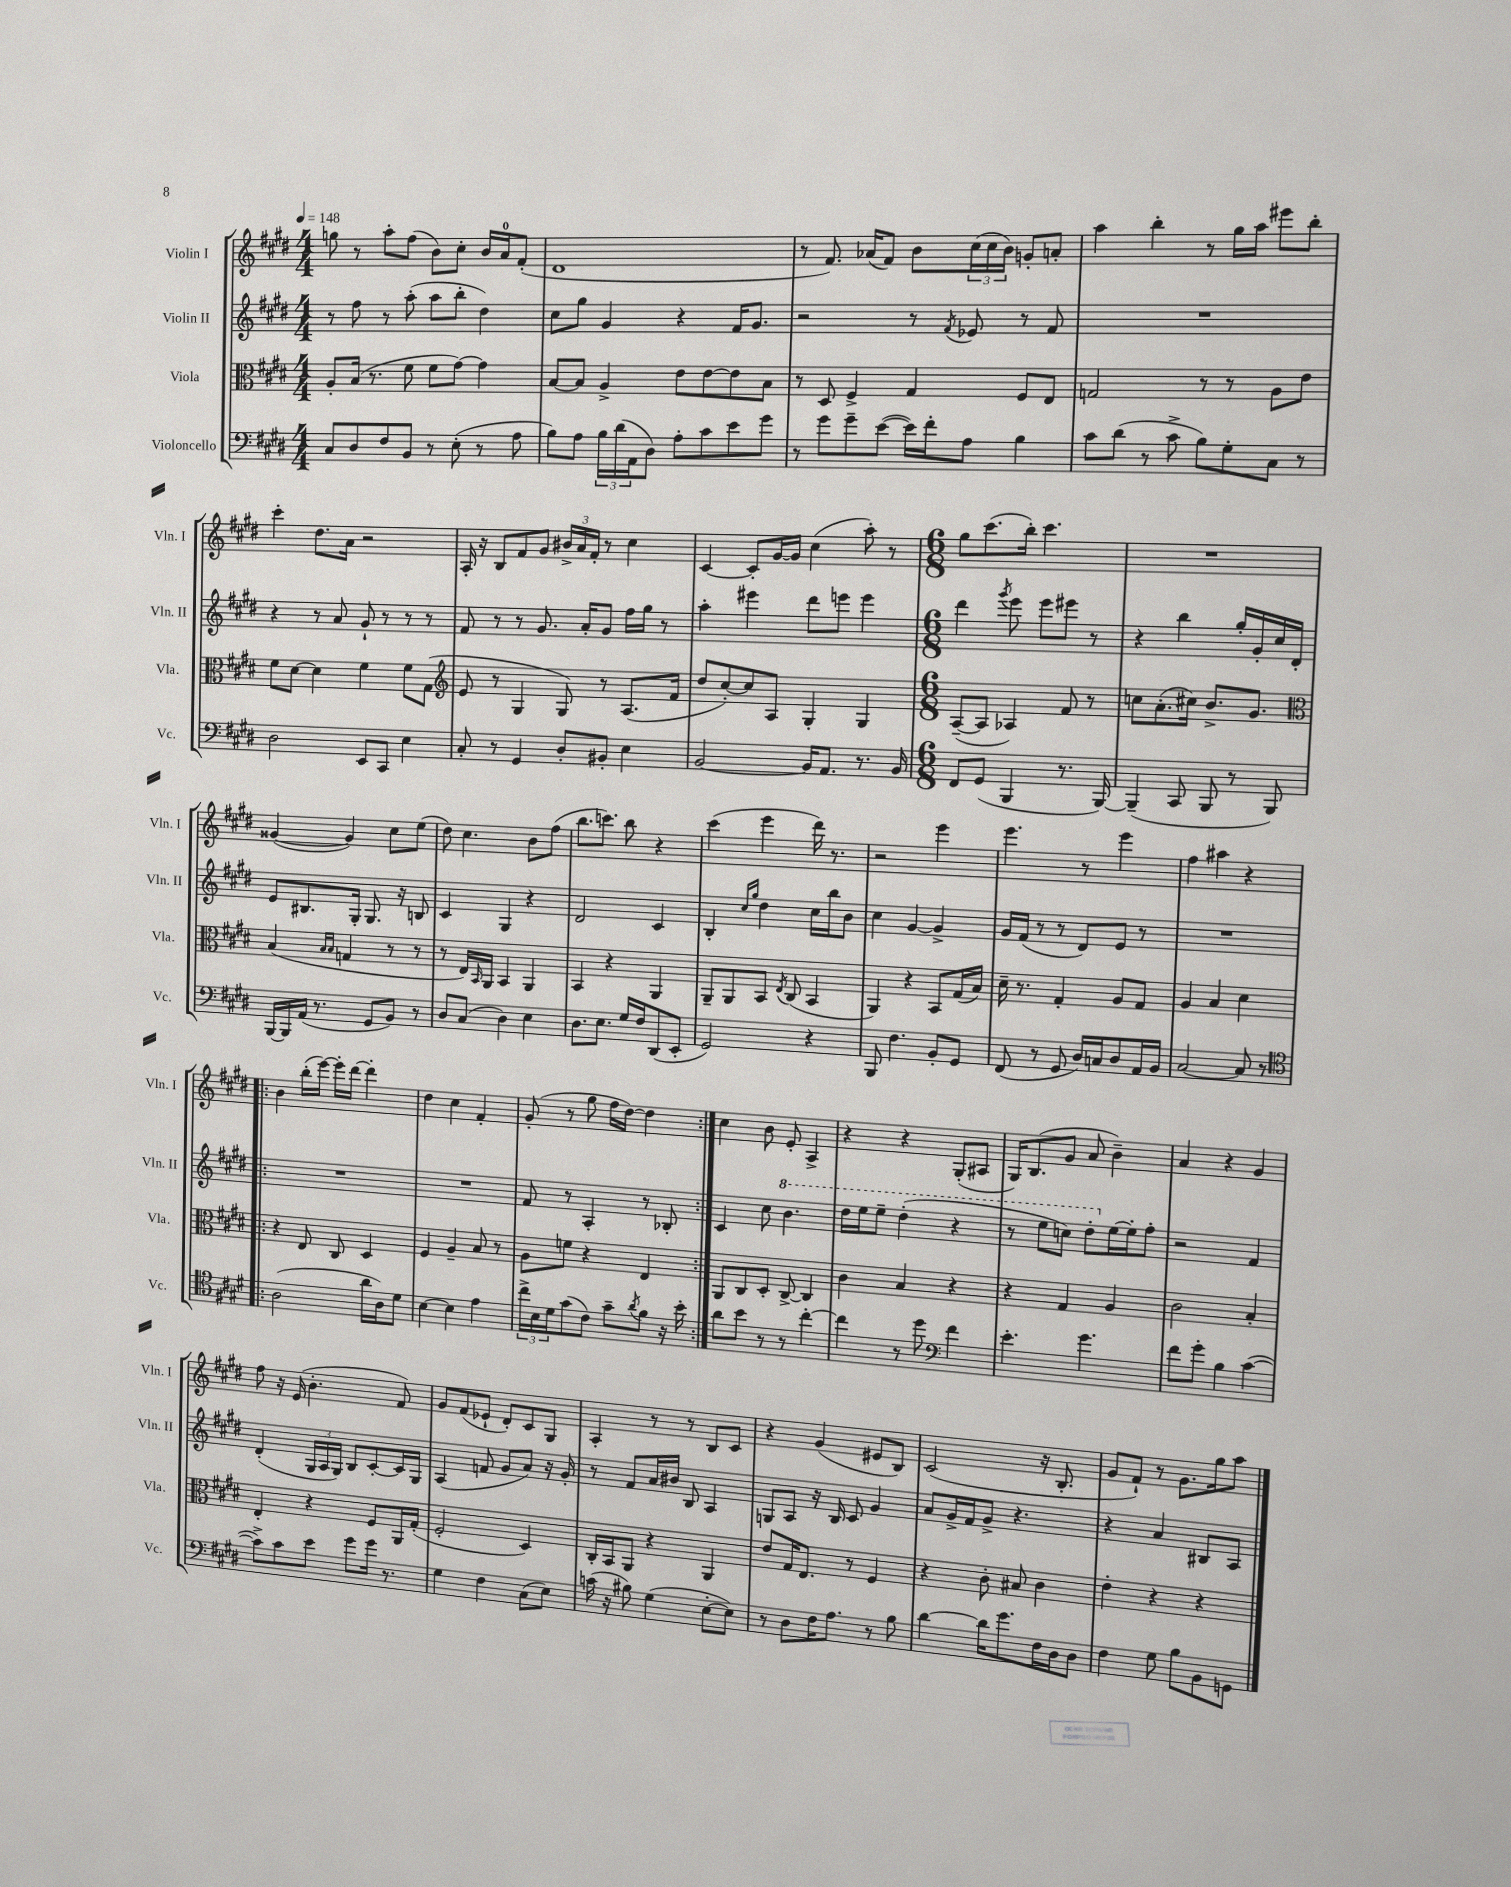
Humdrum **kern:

**kern	**kern	**kern	**kern
*part4	*part3	*part2	*part1
*staff4	*staff3	*staff2	*staff1
*I"Violoncello	*I"Viola	*I"Violin II	*I"Violin I
*I'Vc.	*I'Vla.	*I'Vln. II	*I'Vln. I
*clefF4	*clefC3	*clefG2	*clefG2
*k[f#c#g#d#]	*k[f#c#g#d#]	*k[f#c#g#d#]	*k[f#c#g#d#]
*M4/4	*M4/4	*M4/4	*M4/4
*MM148	*MM148	*MM148	*MM148
=1	=1	=1	=1
8C#/L	8A'/L	8r	8ggn\
8D#/	(16B/Jk	8ff#\	8r
.	8.r	.	.
8F#/	.	8r	8aa'\L
8BB/J	8f#\	(8aa'\	(8ff#\J
8r	8f#\L	8aa\L	8b\L)
(8E'\	[8g#\J)	8bb'\J	8cc#'\J
8r	4g#\]	4dd#\)	16b/LL
.	.	.	16a/J
8A\	.	.	(8f#'/J
=2	=2	=2	=2
8B\L)	[8B/L	8cc#\L	1d#
8A\J	8B/J]	8gg#\J	.
24B\LL	4A^/	4g#/	.
(24d#\	.	.	.
24AA\J	.	.	.
8D#\J)	.	.	.
8A'\L	8e\L	4r	.
8c#\	[8e\	.	.
8e\	8e\]	16f#/KL	.
.	.	8.g#/J	.
8g#\J	8B\J	.	.
=3	=3	=3	=3
8r	8r	2r	8r
8g#\L	8D#/	.	8.f#/)
8g#~\	4F#^/	.	.
.	.	.	(16a-X/KL
([8e\J	.	.	8f#/J)
16e\LL])	4G#/	8r	8b\L
16f#'\J	.	.	.
.	.	8qf#/	.
8A\J	.	8e-X/	(24cc#\L
.	.	.	24cc#\
.	.	.	24b\JJ)
4B\	8F#/L	8r	8gn'/L
.	8E/J	8f#/	8an'/J
=4	=4	=4	=4
8c#\L	2Gn/	1r	4aa\
(8d#\J	.	.	.
8r	.	.	4bb'\
8c#^\	.	.	.
8B\L)	8r	.	8r
8G#'\	8r	.	16gg#\LL
.	.	.	16aa\JJ
8C#\J	8A\L	.	8eee#X\L
8r	8e\J	.	8bb'\J
!!LO:LB:g=z
=5	=5	=5	=5
2D#\	8f#\L	4r	4ccc#'\
.	[8d#\J	.	.
.	4d#\]	8r	8.dd#\L
.	.	8a/	.
.	.	.	16a\Jk
8EE/L	4f#\	8g#`/	2r
8CC#/J	.	8r	.
4E\	8f#\L	8r	.
.	(8G#\J	8r	.
=6	=6	=6	=6
*	*clefG2	*	*
8C#'/	8e/	8f#/	16A'/
.	.	.	16r
8r	8r	8r	8B/L
4GG#/	4G#/	8r	8f#/
.	.	8.g#/	8g#/J
8D#'/L	8G#/)	.	24b#X^/LL
.	.	.	24a/
.	.	16a'/KL	.
.	.	.	24f#'/JJ
8BB#X'/J	8r	8g#/J	8r
4E\	(8.A/L	16ff#\LL	4cc#\
.	.	16gg#\JJ	.
.	.	8r	.
.	16f#/Jk	.	.
=7	=7	=7	=7
[2BB/	8dd#/L	4aa'\	[4c#/
.	[8cc#'/)	.	.
.	8cc#/]	4eee#X\	8c#'/L]
.	8A/J	.	[16g#/L
.	.	.	16g#/JJ]
16BB/KL]	4G#'/	8ddd#\L	(4cc#\
8.AA/J	.	.	.
.	.	8eeen\J	.
8.r	4G#/	4eee\	8aa'\)
.	.	.	8r
16BB/	.	.	.
=8	=8	=8	=8
*M6/8	*M6/8	*M6/8	*M6/8
8FF#/L	([8A~/L	4ddd#\	8gg#\L
(8GG#/J	8A/J]	.	(8.ccc#\
.	.	8qggg#/	.
4BBB/	4A-X/)	8eee\	.
.	.	.	16bb'\Jk)
.	.	8eee\L	4.ccc#\
8.r	8f#/	8eee#X\J	.
.	8r	8r	.
[16BBB/)	.	.	.
=9	=9	=9	=9
(4BBB~/]	8ccn\L	4r	2.r
.	(8.a'\	.	.
8CC#/	.	4bb\	.
.	16cc#X\Jk)	.	.
8BBB/	8.b^/L	.	.
8r	.	16gg#'/LL	.
.	8.g#/J	16g#'/	.
8BBB/)	.	16cc#/	.
.	.	16d#'/JJ	.
!!LO:LB:g=z
=10	=10	=10	=10
*	*clefC3	*	*
[16BBB/LL	(4B/	8e/L	([4g##X/
16BBB/]	.	.	.
(16AA/JJ	.	8.B#X/	.
8.r	.	.	.
.	16qqB/LL	.	.
.	16qqB/JJ	.	.
.	4Gn/	.	4g##/])
.	.	16G#'/Jk	.
8GG#/L	.	8.G#/	.
8BB/J)	8r	.	8cc#\L
.	.	16r	.
8r	8r	8Bn/	(8ee\J
=11	=11	=11	=11
8D#/L	8r	4c#/	8dd#\)
(8C#/J	16E/LL)	.	4.cc#\
.	16qqBB/	.	.
.	16AA/JJ	.	.
4D#\)	4BB/	4G#/	.
4E\	4AA/	4r	8b\L
.	.	.	(8ff#\J
=12	=12	=12	=12
8.D#\L	4BB/	2d#/	8.bb\L
8.E\J	.	.	8.cccn\J)
.	4r	.	.
16G#/LL	.	.	8bb\
16F#/J	.	.	.
(8DD#/	4AA/	4c#/	4r
8EE'/J	.	.	.
=13	=13	=13	=13
2GG#/)	8AA~/L	4B'/	(4ccc#\
.	8AA/	.	.
.	.	16qqcc#/LL	.
.	.	16qqgg#/JJ	.
.	8BB/J	4dd#\	4eee\
.	8qE/	.	.
.	(8C#/	.	.
4r	4BB/	16cc#\LL	16ddd#\)
.	.	16bb\J	8.r
.	.	8b\J	.
=14	=14	=14	=14
8BBB/	4AA/)	4cc#\	2r
4.F#\	.	.	.
.	4r	[4g#/	.
8BB'/L	8BB/L	4g#^/]	4eee\
8GG#/J	(16G#/L	.	.
.	16B/JJ)	.	.
=15	=15	=15	=15
(8FF#/	16d#~\	16g#/LL	4.eee\
.	8.r	(16f#/JJ	.
8r	.	8r	.
8GG#/	4G#'/	8r	.
16D#/LL)	.	8d#/L)	8r
16Cn/J	.	.	.
8D#/	8A/L	8e/J	4eee\
16AA/L	8G#/J	8r	.
16BB/JJ	.	.	.
=16	=16	=16	=16
[2C#/	4A/	2.r	4ff#\
.	4B/	.	4aa#X\
8C#/]	4d#\	.	4r
8r	.	.	.
!!LO:LB:g=z
=17!|:	=17!|:	=17!|:	=17!|:
*clefC4	*	*	*
(2A\	4r	2.r	4b\
.	8E/	.	(16bb'\LL
.	.	.	[16eee\JJ)
.	8C#/	.	16eee'\LL]
.	.	.	[16ddd#\JJ
16a\LL	4D#/	.	4ddd#'\]
16A\J)	.	.	.
8d#\J	.	.	.
=18	=18	=18	=18
[4B\	4F#/	2.r	4dd#\
4B\]	4A~/	.	4cc#\
4e\	8B/	.	4f#'/
.	8r	.	.
=19	=19	=19	=19
24cc#^\LL	8A\L	8f#/	(8g#'/
24B\	.	.	.
24d#\J	.	.	.
(8g#\	8fn\J	8r	8r
8c#\J)	4r	4A'/	8gg#\
8g#~\L	.	.	16ff#\LL
.	.	.	[16dd#\JJ)
8qa/	.	.	.
8f#\J	4E/	8r	4dd#\]
16r	.	8B-X'/	.
16b'\	.	.	.
=20:|!	=20:|!	=20:|!	=20:|!
8a\L	8AA/L	4c#/	4cc#\
8b\J	8C#/	.	.
8r	8D#'/J	8cc#\	8b\
*	*	*8va	*
8r	[8C#^/	4.bb\	8e'/
[4cc#'\	4C#/]	.	4A^/
=21	=21	=21	=21
4cc#\]	4c#\	16ddd#\LL	4r
.	.	16eee\J	.
.	.	8eee~\J	.
8r	4B/	(4ddd#'\	4r
8dd#\	.	.	.
*clefF4	*	*	*
4f#\	4r	4r	(8G#'/L
.	.	.	8A#X/J
=22	=22	=22	=22
4.e'\	4r	8r	16G#/KL)
.	.	.	(8.B/
.	.	8eee\L	.
.	4G#/	8cccn\J)	8g#/J
4.g#\	.	8ddd#'\L	8a/
*	*	*X8va	*
.	4A/	[16ee\L	4b~\)
.	.	16ee'\J]	.
.	.	8ff#'\J	.
=23	=23	=23	=23
8f#\L	2c#\	2r	4a/
8g#'\J	.	.	.
4B\	.	.	4r
([4c#\	4B'/	4f#/	4g#/
!!LO:LB:g=z
=24	=24	=24	=24
8c#^\L])	4E'/	(4d#'/	8ff#\
8c#\	.	.	16r
.	.	.	(16e/
8e\J	4r	24G#/LL	4.b'\
.	.	24A/	.
.	.	24G#/JJ)	.
8g#\L	.	8B/L	.
16g#\Jk	8F#/L	[8c#'/	.
8.r	.	.	.
.	16AA/L	16c#/L]	8f#/)
.	(16G#'/JJ	16G#/JJ	.
=25	=25	=25	=25
4G#\	2F#'/	(4A/	8g#/L
.	.	.	(8f#/
4F#\	.	8fn/	8e-X`/J
.	.	8g#/L	8d#'/L)
(8C#\L	4D#/)	8a/J)	8c#/
8E\J)	.	16r	8G#/J
.	.	16g#'/	.
=26	=26	=26	=26
(16cn\	16C#'/LL	8r	4A'/
16r	16BB/J	.	.
8B#X\)	8AA/J	8f#/L	.
(4G#\	4r	16a/L	8r
.	.	16b#X/JJ	.
.	.	8B/	8r
[8E'\L	4AA/	4A/	8B/L
8E\J])	.	.	8c#/J
=27	=27	=27	=27
8r	8e/L	8Gn/L	4r
8D#\L	16G#/K	8A/J	.
.	8.E/J	.	.
16F#\K	.	16r	(4g#/
8.A\J	.	16B/	.
.	8r	8c#/	.
8r	4F#/	4g#/	8e#X/L
8B\	.	.	8B/J)
=28	=28	=28	=28
[4d#\	4r	8a/L	(2c#/
.	.	16g#^/L	.
.	.	16f#/J	.
16d#\KL]	8c#'\	8g#^/J	.
8.g#\	.	.	.
.	8B#X/	4.r	.
16F#\L	4c#\	.	16r
16D#\J	.	.	8.B'/
8D#\J	.	.	.
=29	=29	=29	=29
4F#\	4e'\	4r	8g#/L
.	.	.	8f#`/J)
8G#\	4r	4a/	8r
8B\L	.	.	8.g#\L
8BB\	4r	8B#X/L	.
.	.	.	16gg#\k
8GGn\J	.	8A/J	8aa\J
==	==	==	==
*-	*-	*-	*-
